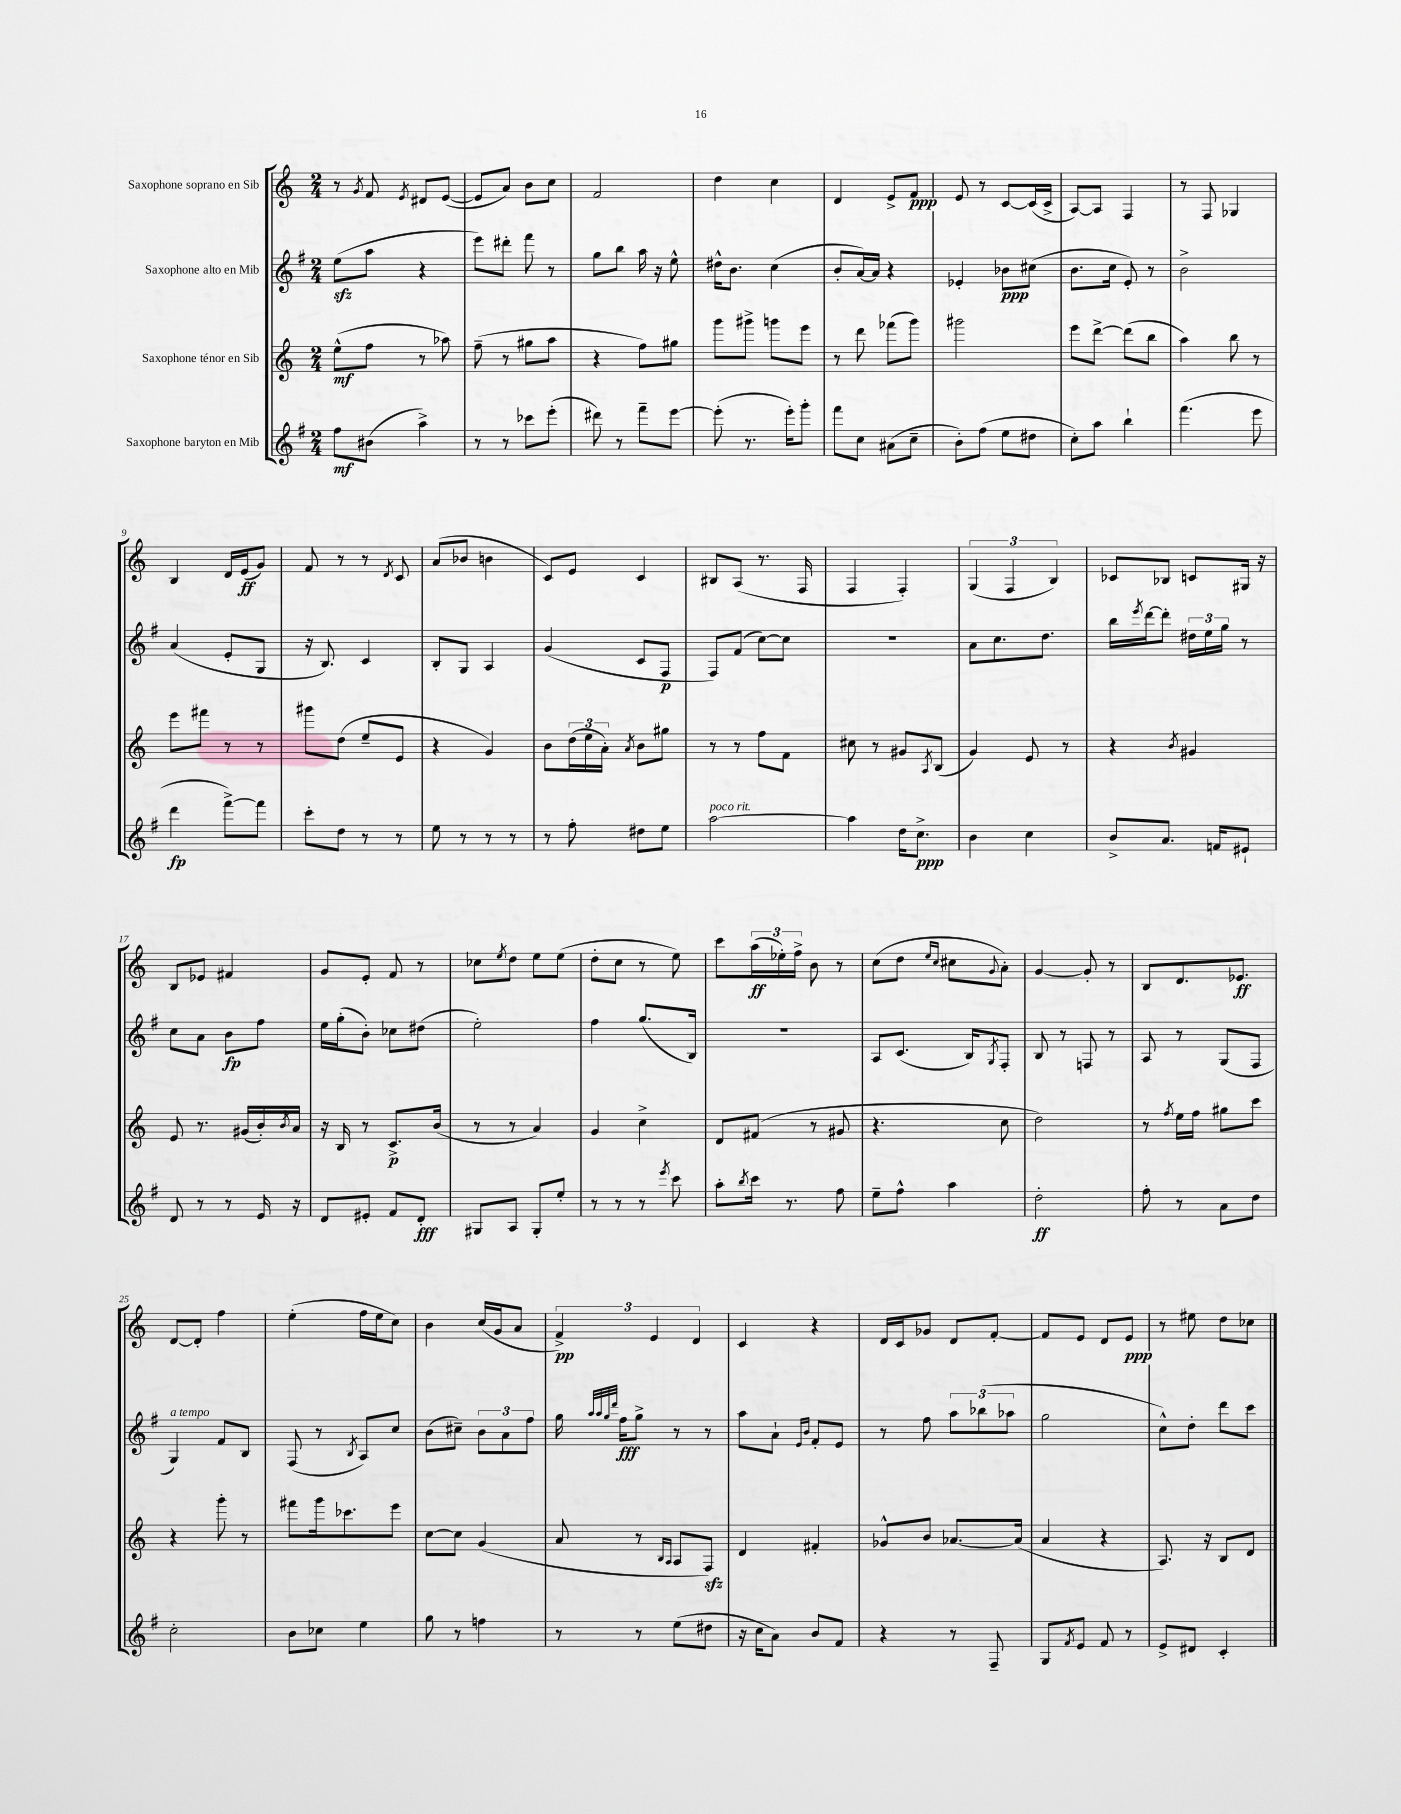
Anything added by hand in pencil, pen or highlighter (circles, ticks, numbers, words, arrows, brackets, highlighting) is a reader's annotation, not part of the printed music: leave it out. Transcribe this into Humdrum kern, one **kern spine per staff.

**kern	**kern	**kern	**kern
*staff4	*staff3	*staff2	*staff1
*clefG2	*clefG2	*clefG2	*clefG2
*k[f#]	*k[]	*k[f#]	*k[]
*M2/4	*M2/4	*M2/4	*M2/4
8ff#	(8ee^^	(8ee	8r
.	.	.	8qg
(8b#	8ff	8aa	8f
.	.	.	8qe
4aa^)	8r	4r	8d#
.	8aa-)	.	([8e
=	=	=	=
8r	(8ff~	8eee)	8e]
8r	8r	8ddd#'	8a)
8ccc-	8gg#	8fff#	8b
(8eee'	8aa	8r	8cc
=	=	=	=
8ddd#)	4r	8gg	2f
8r	.	8bb	.
8fff#~	8ff)	16aa	.
.	.	16r	.
[8eee	8gg#	8ee^^	.
=	=	=	=
(8eee']	8ggg	16dd#^^	4dd
.	.	8.b	.
8.r	8ggg#^	.	.
.	8ggg	(4cc	4cc
16eee')	.	.	.
8ggg'	8eee	.	.
=	=	=	=
8fff#	8r	8b'	4d
8cc	8ddd	[16a)	.
.	.	16a]	.
(8a#	(8fff-	4r	8e^
8cc~	8ggg)	.	8f
=	=	=	=
8b')	2ggg#	4e-'	8e
(8ff#	.	.	8r
8ee	.	8b-	[8c
8dd#	.	(8cc#	(16c]
.	.	.	16c^
=	=	=	=
8cc')	8eee	8.b	[8A)
8aa	[8ddd^	.	8A]
.	.	16cc	.
4bb`	(8ddd]	8e')	4F
.	8bb	8r	.
=	=	=	=
(4.fff#	4aa)	2b^	8r
.	.	.	8F
.	8bb	.	4G-
8eee	8r	.	.
=	=	=	=
4ddd	8eee	(4a	4B
.	8fff#	.	.
[8fff#^)	8r	8e'	16d
.	.	.	(16e
8fff#]	8r	8G	8g)
=	=	=	=
8ccc'	8ggg#	16r	8f
.	.	8.B)	.
8dd	(8dd	.	8r
8r	8ee~	4c	8r
.	.	.	8qd
8r	8e	.	8c
=	=	=	=
8ee	4r	8B'	(8a
8r	.	8G	8b-
8r	4g)	4A	4b
8r	.	.	.
=	=	=	=
8r	8b	(4g	8c)
8ff#'	(24dd	.	8e
.	24ee	.	.
.	24a')	.	.
.	8qa	.	.
8dd#	8b	8c	4c
8ee	8gg#	8F#	.
=	=	=	=
[2aa	8r	8F#)	8B#
.	8r	(8f#	(8A
.	8ff	[8cc)	8.r
.	8f	8cc]	.
.	.	.	16F
=	=	=	=
4aa]	8cc#	2r	4F
.	8r	.	.
16dd	8g#	.	4F')
8.cc^	.	.	.
.	8qA	.	.
.	(8B	.	.
=	=	=	=
4b	4g)	8a	(6G
.	.	8.cc	.
.	.	.	6F
4cc	8e	.	.
.	.	8.dd	.
.	.	.	6B)
.	8r	.	.
=	=	=	=
8b^	4r	16bb	8c-
.	.	8qeee	.
.	.	[16ddd	.
8.a	.	8ddd']	8B-
.	8qb	.	.
.	4g#	24dd#	8c
.	.	24ee	.
16f	.	.	.
.	.	24gg	.
8e#`	.	8r	16G#
.	.	.	16r
=	=	=	=
8d	8e	8cc	8B
8r	8.r	8a	8e-
8r	.	8b	4f#
.	(16g#	.	.
16e	16b')	8ff#	.
.	8qb	.	.
16r	16a	.	.
=	=	=	=
8d	16r	16ee	8g
.	16B	(16gg'	.
8e#'	8r	8b')	8e'
8f#	8.c^	8cc-	8f
8d'	.	(8dd#	8r
.	(16b	.	.
=	=	=	=
8G#	8r	2ee')	8cc-
.	.	.	8qee
8A	8r	.	8dd
8G#'	4a)	.	8ee
8ee'	.	.	(8ee
=	=	=	=
8r	4g	4ff#	8dd'
8r	.	.	8cc
8r	4cc^	(8.gg	8r
8qeee	.	.	.
8ccc	.	.	8ee)
.	.	16B)	.
=	=	=	=
8aa'	8d	2r	8ccc
8qbb	.	.	.
16ccc	(8f#	.	(24aa
.	.	.	24ee-')
8.r	.	.	.
.	.	.	24ff^
.	8r	.	8b
8ff#	8g#	.	8r
=	=	=	=
8ee~	4.r	8A	(8cc
8ff#^^	.	(8.c	8dd
.	.	.	16qqee
.	.	.	16qqcc
4aa	.	.	8cc#
.	.	16B)	.
.	.	8qG	8qqg
.	8cc	8F#'	8a')
=	=	=	=
2dd'	2dd)	8B	[4g
.	.	8r	.
.	.	8F	8g']
.	.	8r	8r
=	=	=	=
8ff#'	8r	8A	8B
.	8qff	.	.
8r	16ee	8r	8.d
.	16ff	.	.
8a	8gg#	(8G	.
.	.	.	8.e-
8dd	8ccc	8F#	.
=	=	=	=
2cc'	4r	4G)	[8d
.	.	.	8d']
.	8ggg'	8f#	4ff
.	8r	8B	.
=	=	=	=
8b	8fff#	(8F#	(4ee'
8cc-	16ggg	8r	.
.	8.ccc-	.	.
.	.	8qB	.
4ee	.	8A)	16ff
.	.	.	16ee
.	8eee	8cc	8cc)
=	=	=	=
8gg	[8cc	(8b	4b
8r	8cc]	8cc#~)	.
4ff	(4g	12b	(16cc
.	.	.	16g
.	.	12a	.
.	.	.	8a
.	.	12ff#	.
=	=	=	=
8r	8a	16gg	6f^)
.	.	32qqaa	.
.	.	32qqaa	.
.	.	32qqgg	.
.	.	32qqddd	.
.	.	16ff#	.
8r	8r	8gg^	.
.	.	.	6e
.	16qqB	.	.
.	16qqA	.	.
(8ee	8A	8r	.
.	.	.	6d
8dd#	8F)	8r	.
=	=	=	=
16r	4d	8aa	4c
16cc	.	.	.
8a)	.	8a`	.
.	.	16qqe	.
.	.	16qqb	.
8b	4f#'	8f#'	4r
8f#	.	8e	.
=	=	=	=
4r	8g-^^	8r	16d
.	.	.	16c
.	8b	8ff#	8g-
8r	[8.a-	12aa	8d
.	.	(12bb-	.
8F#~	.	.	[8f'
.	.	12aa-	.
.	(16a-]	.	.
=	=	=	=
8G	4a	2gg	8f]
8qf#	.	.	.
8e	.	.	8e
8f#	4r	.	8d
8r	.	.	8e
=	=	=	=
8e^	8.A)	8cc^^)	8r
8d#	.	8dd'	8ee#
.	16r	.	.
4c'	8B	8ddd	8dd
.	8d	8ccc	8cc-
==	==	==	==
*-	*-	*-	*-
